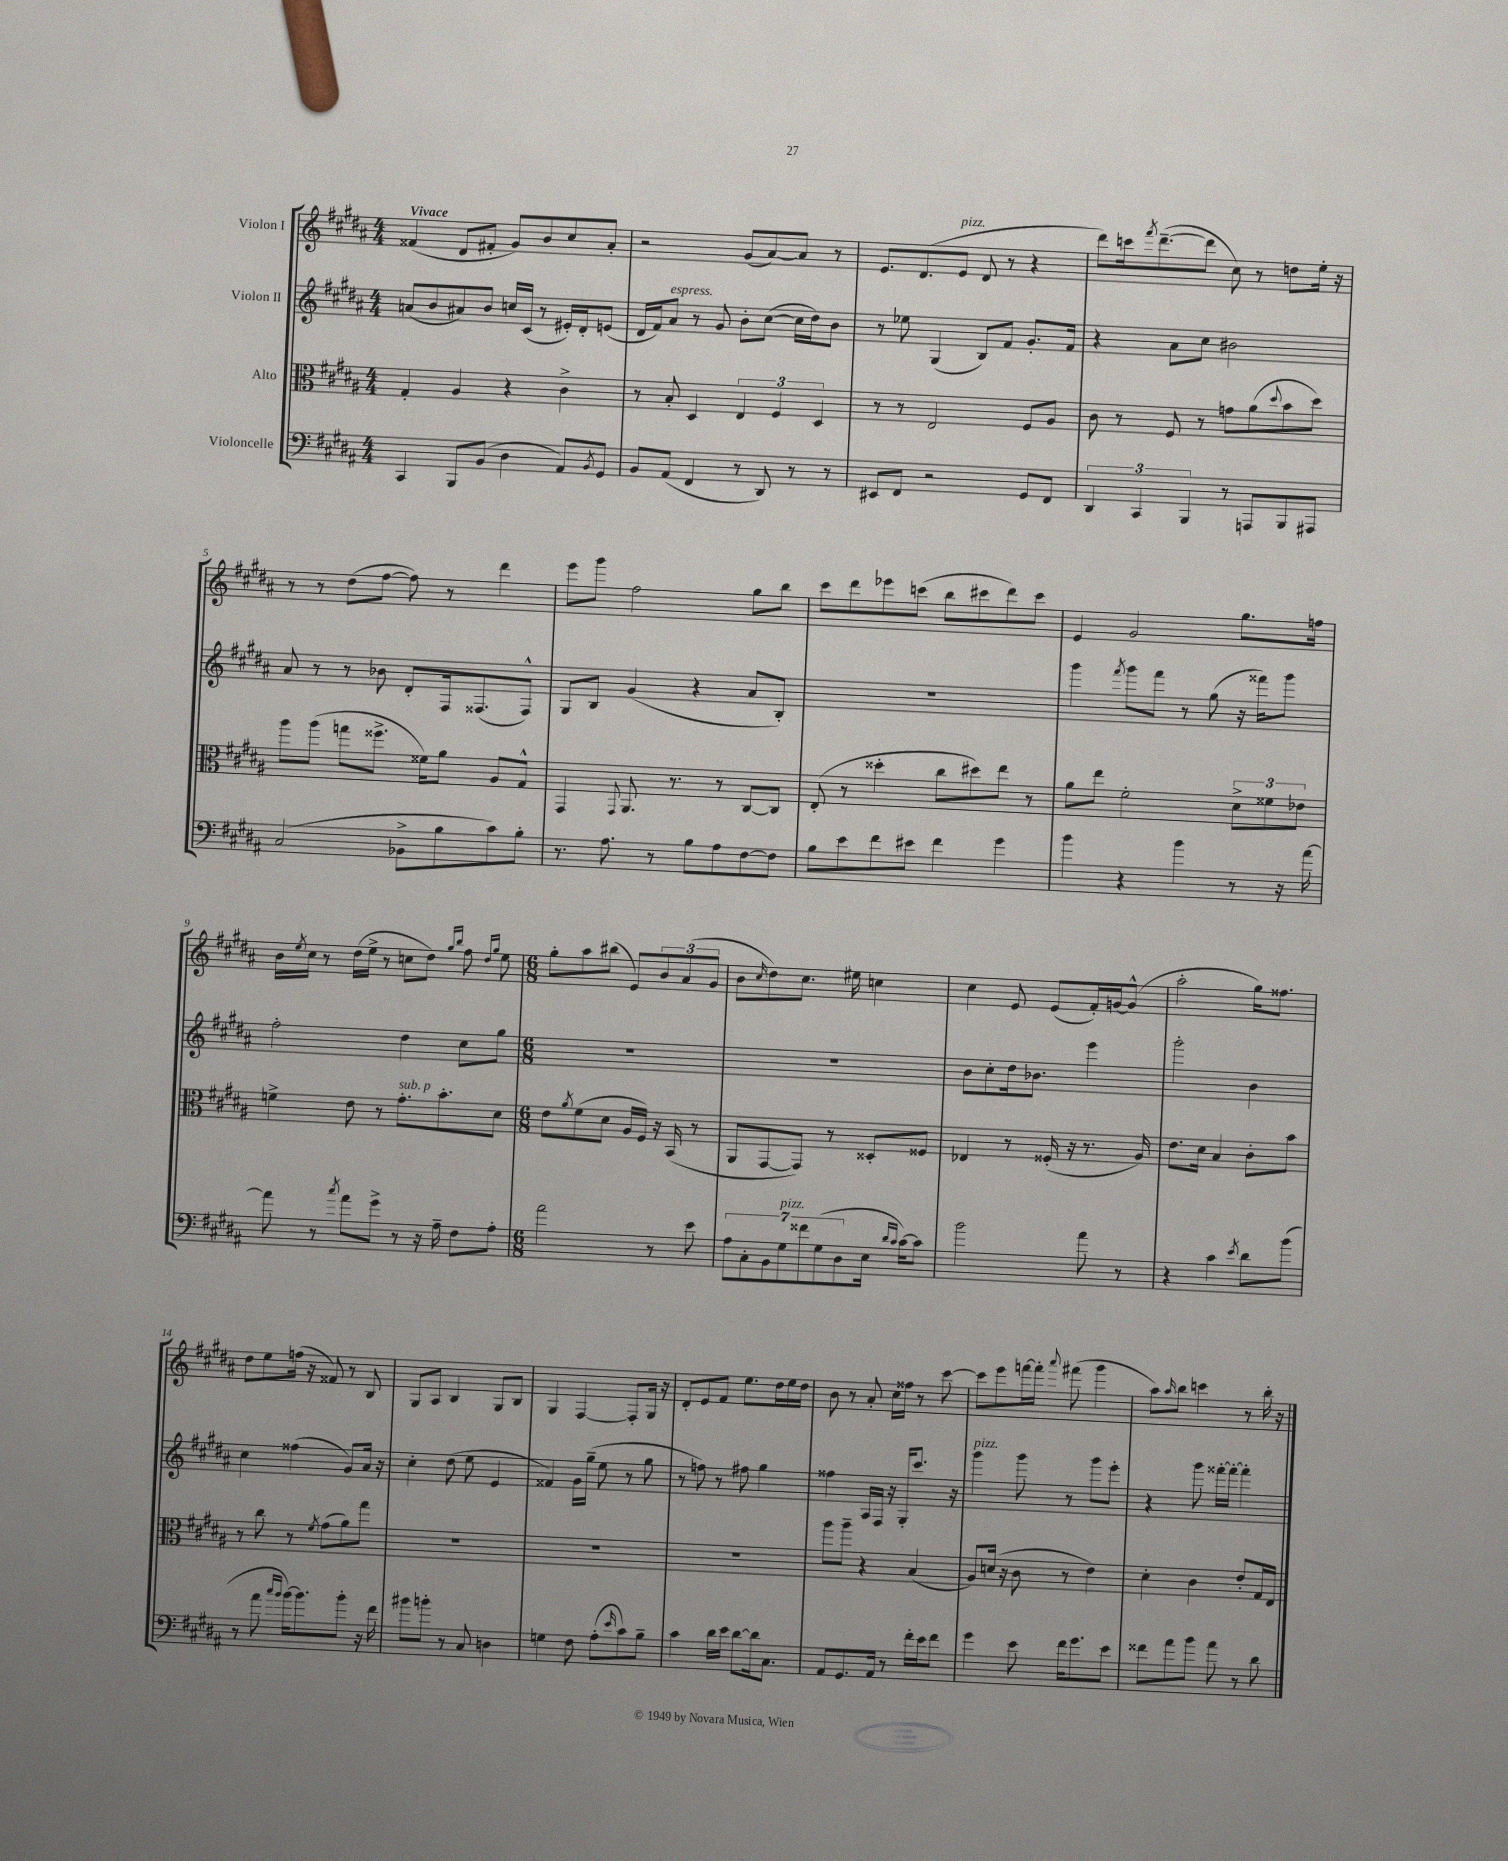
<<
\new StaffGroup <<
\new Staff = "s0" \with { instrumentName = "Violon I" } {
    \clef treble \key b \major \numericTimeSignature \time 4/4 \tempo "Vivace"
    fisis'4( dis'8 fis'8-. gis'8) b'8 cis''8 ais'8-. |
    r2 gis'8( ais'8~) ais'8 r8 |
    e'8. dis'8.( e'8^\markup { \italic "pizz." } dis'8 r8 r4 |
    dis'''8) c'''16 \acciaccatura { fis'''8 } dis'''8.~--( dis'''8 cis''8) r8 d''8 e''16-. r16 |
    r8 r8 dis''8( fis''8~ fis''8) r8 dis'''4 |
    e'''8 gis'''8 fis''2 gis''8 b''8 |
    cis'''8 dis'''8 ees'''8 c'''8( b''8 cis'''8 dis'''8) cis'''8 |
    e'4 gis'2 gis''8. f''16 |
    b'16 \acciaccatura { e''8 } cis''16 r8 dis''16( e''16-> r8 c''8 dis''8) \grace { gis''16 b''16 } fis''8 \grace { dis''16 gis''16 } e''8 |
    \numericTimeSignature \time 6/8 gis''8-. ais''8 bis''8( e'8) \tuplet 3/2 { b'8 ais'8( gis'8 } |
    b'8 \grace { cis''16 } dis''8) cis''8. eis''16 c''4 |
    cis''4 e'8 e'8( fis'16-.) g'16~ g'8-^( |
    ais''2-. gis''16) fisis''8. |
    dis''8 e''8 f''16( r16 fisis'8) r8 b8 |
    gis8 ais8 b4 gis8 b8 |
    gis4 fis4~ fis8-. gis16 r16 |
    dis'8-. e'8 fis'8 e''8. dis''16 e''16 dis''16 |
    b'8 r8 ais'8-. cis''16 fisis''16 r8 cis'''8~ |
    cis'''8 e'''8 f'''16~ f'''16-. \appoggiatura { ais'''8 } fis'''8( gis'''4 |
    ais''8) \grace { ais''16 } b''8 c'''4 r8 b''16-. r16 \bar "|." |
}
\new Staff = "s1" \with { instrumentName = "Violon II" } {
    \clef treble \key b \major \numericTimeSignature \time 4/4
    a'8( b'8 ais'8) b'8 c''16 cis'16( r8 eis'16-.) dis'16-. e'8( |
    dis'16 fis'16) ais'8^\markup { \italic "espress." } r8 gis'8 b'8-. cis''8~( cis''16 dis''16) b'8 |
    r8 ees''8 gis4( b8) fis'8 gis'8.-. fis'16 |
    r4 ais'8 cis''8 bis'2 |
    ais'8 r8 r8 bes'8 dis'8-. fis16 fisis8.( fisis8-^) |
    gis8 b8 gis'4( r4 ais'8 b8-.) |
    R1 |
    gis'''4 \acciaccatura { fis'''8 } gis'''8 fis'''8 r8 gis''8( r16 fisis'''16) gis'''8 |
    fis''2-. dis''4 cis''8 gis''8 |
    \numericTimeSignature \time 6/8 R2. |
    R2. |
    b'8 cis''8-. dis''16 bes'8. e'''4 |
    gis'''2-. b'4 |
    cis''4 fisis''4( gis'8) ais'16 r16 |
    cis''4-. dis''8( e''8 e'4 |
    fisis'4) gis'16 gis''16--( e''8 r8 gis''8 |
    r8 f''8) r8 fis''8 gis''4 |
    fisis''4 ais16 fis16 r16 gis16-. cis'''8. r16 |
    gis'''4^\markup { \italic "pizz." } gis'''8 r8 gis'''8 e'''8-. |
    r4 gis'''8 fisis'''16~-. fisis'''16~-. fisis'''4-. \bar "|." |
}
\new Staff = "s2" \with { instrumentName = "Alto" } {
    \clef alto \key b \major \numericTimeSignature \time 4/4
    gis4-. ais4 r4 cis'4-> |
    r8 b8-. dis4 \tuplet 3/2 { e4 fis4 dis4 } |
    r8 r8 e2 fis8 ais8 |
    cis'8 r8 fis8 r8 g'8 ais'8( \appoggiatura { dis''8 } b'8 dis''8) |
    ais''8 ais''8( g''8 fisis''8.-> fisis'16) ais'8 ais8 gis8-^ |
    gis,4 \appoggiatura { gis,8 } ais,8. r8. r8 cis8~ cis8 |
    e8-.( r8 disis''4-. cis''8 dis''8) e''8 r8 |
    ais'8 e''8 fis'2-. \tuplet 3/2 { dis'8-> fisis'8 ees'8 } |
    f'4-> e'8 r8 gis'8.-.^\markup { \italic "sub. p" } b'8.-. dis'8 |
    \numericTimeSignature \time 6/8 e'8 \acciaccatura { ais'8 } fis'8( dis'8 ais16 fis16) r16 b,16( r8 |
    ais,8 gis,8~ gis,8) r8 disis8-. fisis8 |
    ees4 r8 fisis16-.( r16 r8. ais16) |
    e'8. dis'16 b4 cis'8-. b'8 |
    r8 cis''8 r8 \acciaccatura { fis'8 } gis'8( ais'8) gis''8 |
    R2. |
    R2. |
    R2. |
    ais''8 ais''8-- r4 b4( |
    ais8) d'16( r16 cis'8 r8 e'4) |
    dis'4-. cis'4 e'8-. gis16 e16 \bar "|." |
}
\new Staff = "s3" \with { instrumentName = "Violoncelle" } {
    \clef bass \key b \major \numericTimeSignature \time 4/4
    cis,4 b,,8 b,8( dis4 ais,8) \acciaccatura { b,8 } gis,8 |
    b,8 ais,8( fis,4 r8 dis,8) r8 r8 |
    eis,8 fis,8 r2 gis,8 fis,8 |
    \tuplet 3/2 { dis,4 cis,4 b,,4 } r8 a,,8 b,,8 ais,,8 |
    cis2( bes,8-> b8 cis'8) b8-. |
    r8. ais8. r8 b8 ais8 fis8~ fis8 |
    b8 e'8 fis'8 eis'8 fis'4 gis'4 |
    b'4 r4 b'4 r8 r16 ais'16~ |
    ais'8 r8 \acciaccatura { cis''8 } ais'8 gis'8-> r8 r16 ais16-- fis8 ais8-. |
    \numericTimeSignature \time 6/8 ais'2 r8 e'8 |
    \tuplet 7/4 { ais8 cis8-. b,8 gis8^\markup { \italic "pizz." } fisis'8 gis8( dis8 } e16 \grace { dis'16 cis'16 } cis'16~) cis'8 |
    b'2 ais'8 r8 |
    r4 cis'4 \acciaccatura { e'8 } dis'8 b'8( |
    r8 ais'8 \grace { cis''16 b'16 } b'16~) b'8. b'8-. r16 fis'16 |
    bis'8 b'8-. r8 cis8 d4 |
    g4 fis8 ais8-.( \grace { e'16 } cis'8) b8-- |
    cis'4 dis'16 e'16 dis'8~ dis'16 cis8. |
    ais,8 gis,8. ais,16 r8 fis'16-. e'16 fis'8 |
    gis'4 e'8 fis'16 gis'8. e'8 |
    fisis'8 ais'8 b'8 ais'8 r8 dis'8 \bar "|." |
}
>>
>>
